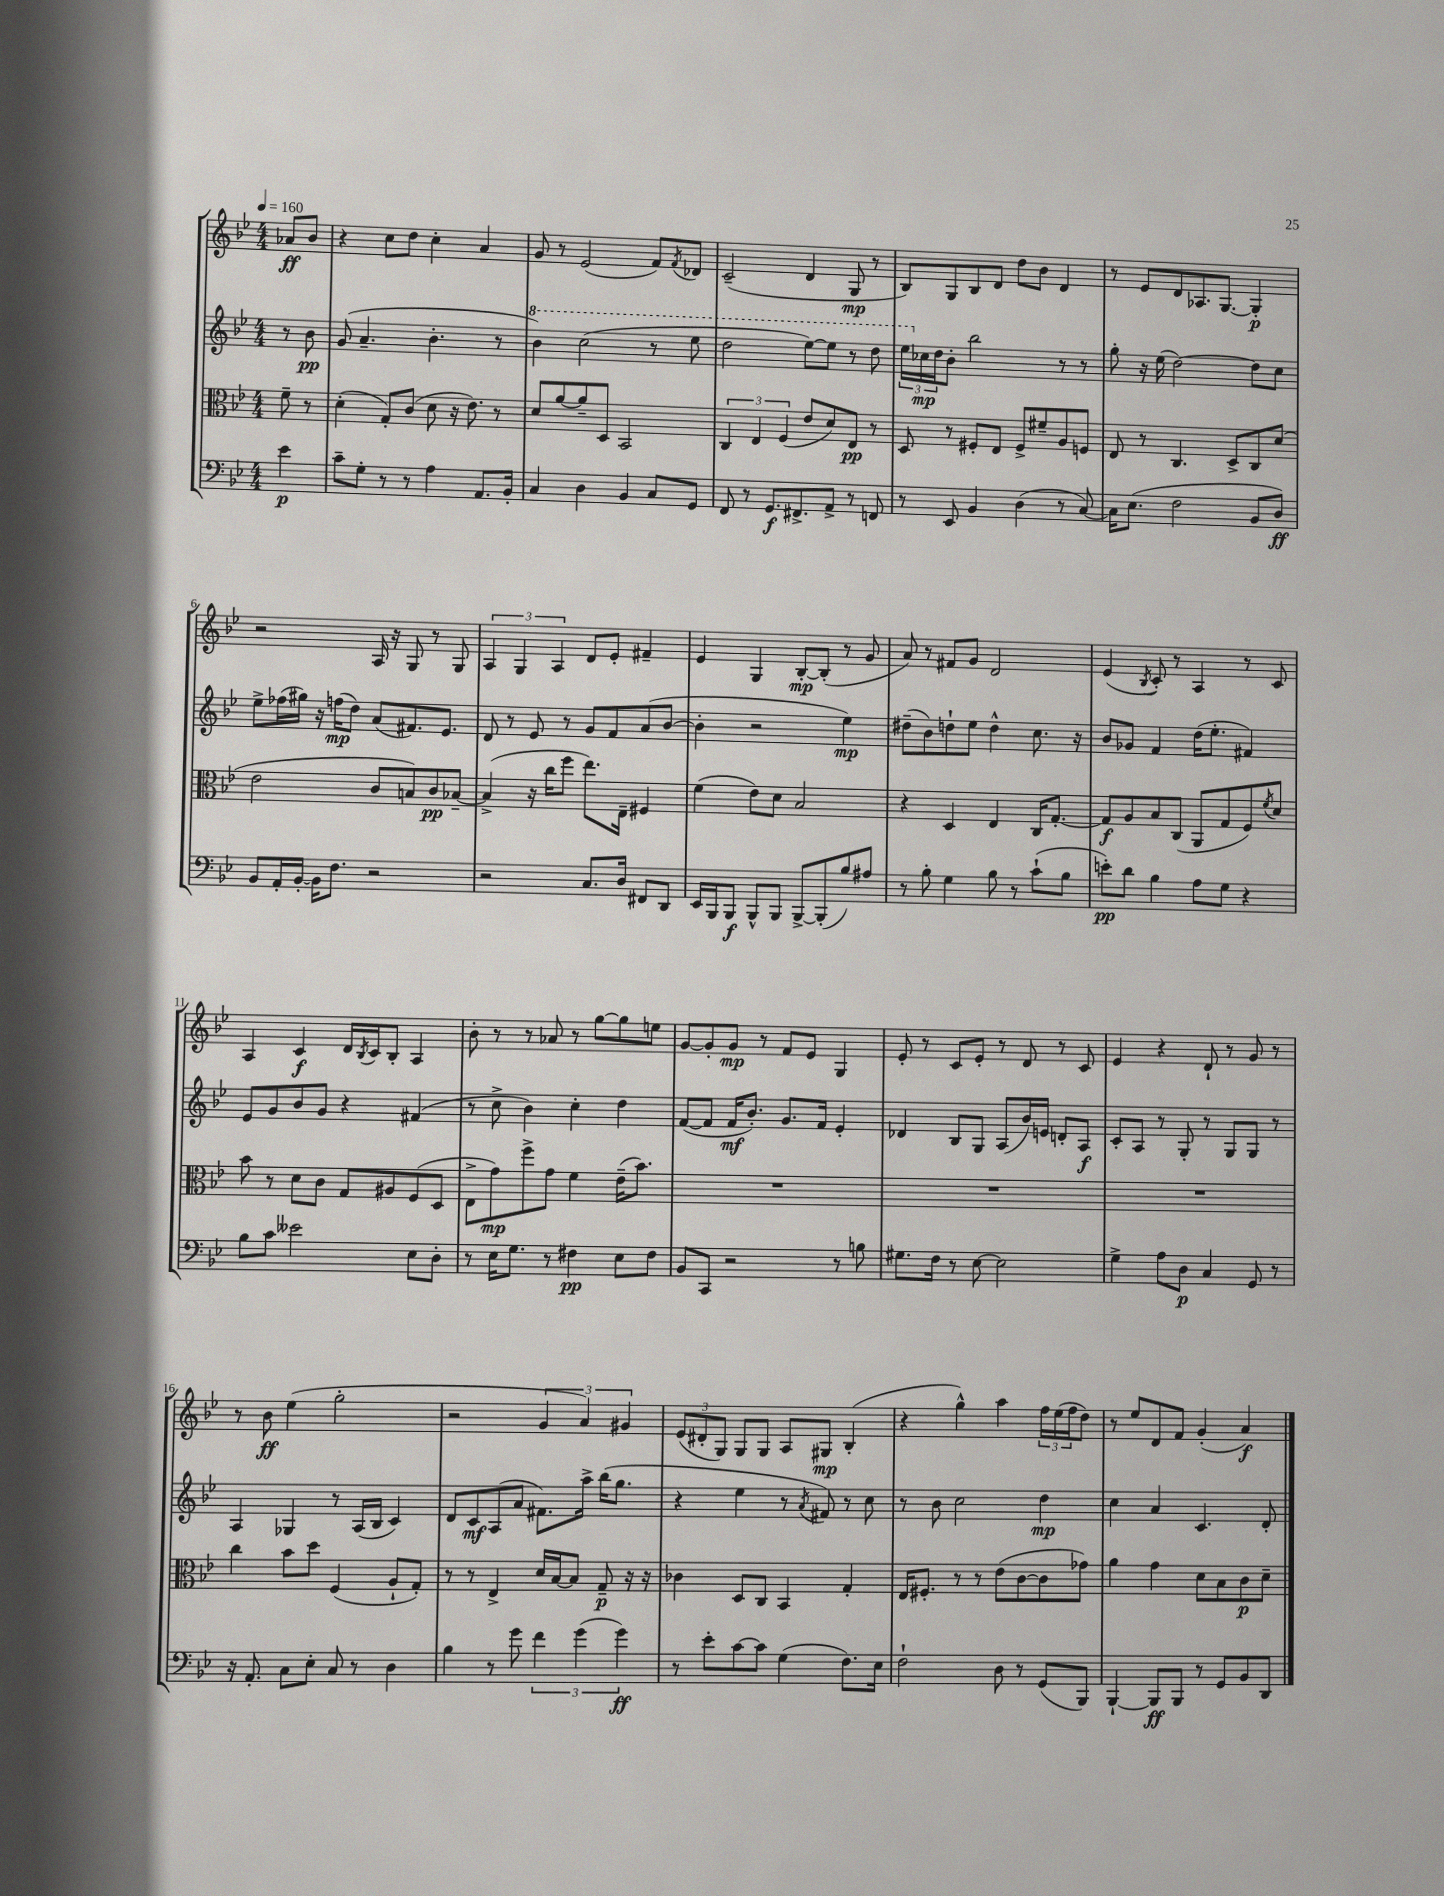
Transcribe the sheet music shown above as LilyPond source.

<<
\new StaffGroup <<
\new Staff = "s0" {
    \clef treble \key bes \major \numericTimeSignature \time 4/4 \partial 4 \tempo 4 = 160
    aes'8\ff bes'8 |
    r4 c''8 d''8 c''4-. a'4 |
    g'8 r8 ees'2( f'8) \acciaccatura { f'8 } des'8 |
    c'2--( d'4 g8\mp r8 |
    bes8) g8 bes8 d'8 d''8 bes'8 d'4 |
    r8 ees'8 d'8 aes8. g8.~ g4-.\p |
    r2 a16 r16 g8 r8 g8 |
    \tuplet 3/2 { a4 g4 a4 } d'8 ees'8-. fis'4-- |
    ees'4 g4 bes8~-.\mp bes8-.( r8 g'8 |
    a'8) r8 fis'8 g'8 d'2 |
    ees'4( \acciaccatura { bes8 } c'8-.) r8 a4 r8 c'8 |
    a4 c'4\f d'16 \acciaccatura { bes8 } c'16 bes8-. a4 |
    bes'8-. r8 r8 aes'8 r8 g''8~ g''8 e''8 |
    g'8~ g'8-. g'8\mp r8 f'8 ees'8 g4 |
    ees'8-. r8 c'8 ees'8-. r8 d'8 r8 c'8 |
    ees'4 r4 d'8-! r8 g'8 r8 |
    r8 bes'8\ff ees''4( g''2-. |
    r2 \tuplet 3/2 { g'4 a'4) gis'4 } |
    \tuplet 3/2 { ees'8( dis'8-. g8) } g8 g8 a8 gis8\mp bes4-.( |
    r4 g''4-^) a''4 \tuplet 3/2 { f''16 ees''16( f''16 } d''8) |
    r8 ees''8 d'8 f'8 g'4-.( a'4\f) \bar "|." |
}
\new Staff = "s1" {
    \clef treble \key bes \major \numericTimeSignature \time 4/4 \partial 4
    r8 bes'8\pp |
    g'8( a'4.-- bes'4.-. r8 |
    \ottava #1 bes''4) c'''2( r8 ees'''8 |
    d'''2 ees'''8~) ees'''8 r8 d'''8 |
    \tuplet 3/2 { ees'''16 \ottava #0 ces''16\mp d''16 } bes'8-. bes''2 r8 r8 |
    g''8-. r16 ees''16( d''2~) d''8 c''8 |
    ees''8-> fes''16( gis''16) r16 f''16\mp( d''8) a'8( fis'8.) ees'8. |
    d'8 r8 ees'8 r8 g'8 f'8 a'8( bes'8~ |
    bes'4-. r2 ees''4\mp) |
    dis''8--( bes'8) d''8-! ees''8 d''4-^ c''8. r16 |
    bes'8 ges'8 f'4 d''16( ees''8.-. fis'4) |
    ees'8 g'8 bes'8 g'8 r4 fis'4( |
    r8 c''8-> bes'4) c''4-. d''4 |
    f'8~( f'8 f'16\mf bes'8.-.) g'8. f'16 ees'4-. |
    des'4 bes8 g8 a8( bes'16) e'16 d'8-. a8\f |
    c'8-. a8 r8 g8-. r8 g8 g8 r8 |
    a4 ges4 r8 a16( bes16 c'4) |
    d'8 c'8\mf a8( a'8 fis'8.) a''16-> bes''16( g''8. |
    r4 ees''4 r8 \acciaccatura { a'8 } fis'8) r8 c''8 |
    r8 bes'8 c''2 d''4\mp |
    c''4 a'4 c'4. d'8-. \bar "|." |
}
\new Staff = "s2" {
    \clef alto \key bes \major \numericTimeSignature \time 4/4 \partial 4
    f'8-- r8 |
    d'4-.( g8-.) c'8( d'8 r16 ees'8.) r8 |
    d'8 a'8~ a'8-- d8 bes,2 |
    \tuplet 3/2 { c4 ees4 f4( } ees'8 d'8) ees8\pp r8 |
    d8 r8 fis8-. ees8 fis8-> fis'8-- a8 f8 |
    ees8 r8 c4. d8-> c8 d'8( |
    ees'2 c'8 b8) c'8\pp bes8~-- |
    bes4->( r16 c''16 f''8 ees''8.) ees16-- fis4 |
    f'4( ees'8) d'8 bes2 |
    r4 d4 ees4 c16 g8.~-. |
    g8\f a8 bes8 c8( a,8 g8 f8) \acciaccatura { f'8 } d'8 |
    bes'8 r8 d'8 c'8 g8 ais8 f8( d8 |
    ees8-> g'8\mp) f''8-> g'8 f'4 ees'16--( bes'8.) |
    R1 |
    R1 |
    R1 |
    c''4 bes'8 d''8 f4( a8-! g8-.) |
    r8 r8 ees4-> d'16 bes16~ bes8 g8--\p r16 r16 |
    ces'4 d8 c8 bes,4 g4-. |
    ees16 fis8.-. r8 r8 ees'8( c'8~ c'8 ges'8) |
    a'4 g'4 d'8 bes8 c'8\p d'8-- \bar "|." |
}
\new Staff = "s3" {
    \clef bass \key bes \major \numericTimeSignature \time 4/4 \partial 4
    ees'4\p |
    c'8-- g8-. r8 r8 a4 a,8. bes,16-. |
    c4 d4 bes,4 c8 g,8 |
    f,8 r8 g,8.\f fis,8.-> a,8-> r8 f,8 |
    r8 ees,8 bes,4 d4( r8 c8~) |
    c16 ees8.( f2 bes,8 d8\ff) |
    bes,8 a,16-. bes,16~-. bes,16 f8. r2 |
    r2 c8. d16 fis,8 d,8 |
    ees,16 bes,,16 bes,,8\f bes,,8-^ bes,,8 bes,,8~-> bes,,8-.( bes8) ais8 |
    r8 bes8-. g4 bes8 r8 c'8-!( bes8 |
    e'8-.\pp) d'8 bes4 a8 g8 r4 |
    bes8 c'8 eeses'2 ees8 d8-. |
    r8 ees16 g8. r8 fis4\pp ees8 fis8 |
    bes,8 c,8 r2 r8 b8 |
    gis8. f16 r8 ees8~ ees2 |
    g4-> a8 d8\p c4 g,8 r8 |
    r16 a,8.-. c8 ees8-. c8 r8 d4 |
    bes4 r8 g'8 \tuplet 3/2 { f'4 g'4( g'4\ff) } |
    r8 ees'8-. c'8~ c'8 g4( f8.) ees16 |
    f2-! d8 r8 g,8( bes,,8) |
    bes,,4~-! bes,,8\ff bes,,8 r8 g,8 bes,8 d,8 \bar "|." |
}
>>
>>
